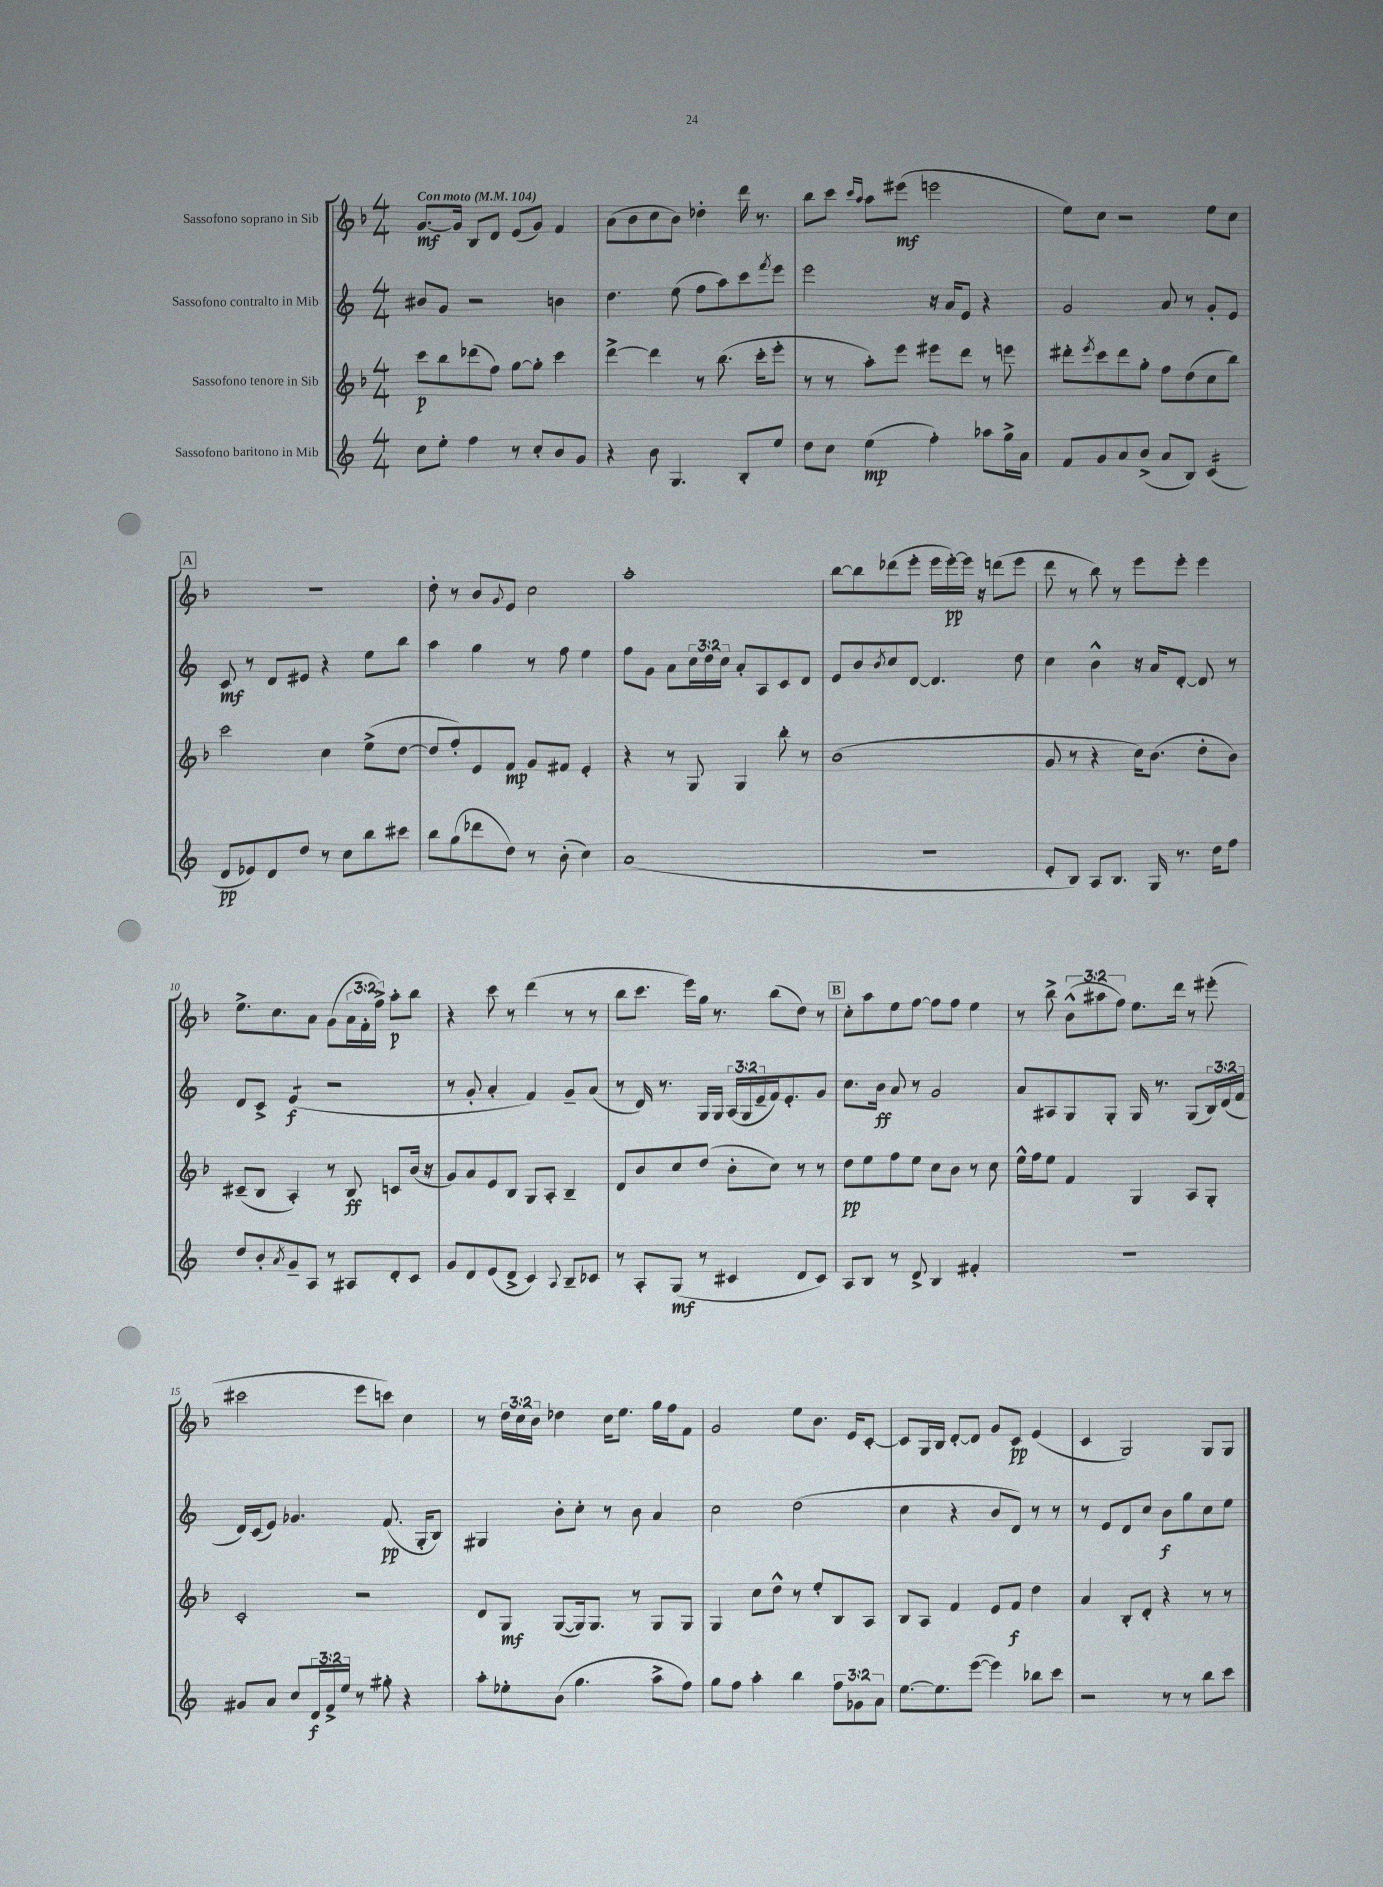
<<
\new StaffGroup <<
\new Staff = "s0" \with { instrumentName = "Sassofono soprano in Sib" } {
    \clef treble \key f \major \numericTimeSignature \time 4/4 \override Staff.TupletNumber.text = #tuplet-number::calc-fraction-text \tempo "Con moto" 4 = 104
    g'8.~\mf g'16 bes8 d'8 e'8( g'8) f'4 |
    a'8( bes'8 c''8 bes'8) des''4-. d'''16 r8. |
    bes''8 c'''8 \grace { c'''16 a''16 } a''8 eis'''8\mf( e'''2 |
    e''8) c''8 r2 e''8 c''8 |
    \mark \markup { \box "A" } R1 |
    d''8-. r8 bes'8 \appoggiatura { g'8 } e'8 c''2 |
    a''1-. |
    bes''8~ bes''8 des'''8( e'''8-. e'''16 e'''16~-.\pp) e'''16 r16 d'''8( e'''8 |
    d'''8 r8 bes''8) r8 e'''8 e'''8-. e'''4 |
    e''8.-> c''8. a'8 g'8( \tuplet 3/2 { a'16 f'16-. f''16->) } a''8-.\p bes''8 |
    r4 c'''8 r8 d'''4( r8 r8 |
    bes''8 c'''8. e'''16) g''16 r8. bes''8( d''8) r8 |
    \mark \markup { \box "B" } c''8-. a''8 e''8 f''8~ f''8 f''8 e''4 |
    r8 bes''8-> \tuplet 3/2 { bes'8-^( ais''8 f''8) } e''8. d'''16 r8 eis'''8-.( |
    cis'''2 e'''8 c'''8) c''4 |
    r8 \tuplet 3/2 { d''16 c''16 bes'16 } des''4 c''16 e''8. g''16 f''16 f'8 |
    g'2 e''8 bes'8. e'16 c'8~-. |
    c'8 g16 bes16 d'8~-. d'8 g'8 c'8\pp e'4( |
    c'4 g2) g8 g8 \bar "|." |
}
\new Staff = "s1" \with { instrumentName = "Sassofono contralto in Mib" } {
    \clef treble \key c \major \numericTimeSignature \time 4/4 \override Staff.TupletNumber.text = #tuplet-number::calc-fraction-text
    bis'8 g'8 r2 b'4 |
    d''4. e''8( f''8 a''8) c'''8 \acciaccatura { f'''8 } e'''8 |
    e'''2 r16 a'16 e'8 r4 |
    g'2 a'8 r8 g'8-. e'8 |
    \mark \markup { \box "A" } c'8\mf r8 d'8 eis'8 r4 e''8 b''8 |
    a''4 g''4 r8 f''8 e''4 |
    f''8 g'8 a'8 \tuplet 3/2 { c''16 d''16 c''16 } a'8-. a8 c'8 d'8 |
    e'8 b'8 \acciaccatura { b'8 } c''8 d'8~ d'4. d''8 |
    c''4 b'4-^ r16 a'16 d'8~-. d'8 r8 |
    d'8 c'8-> e'4:8\f( r2 |
    r8 g'8-. a'4-. f'4) g'8-- a'8( |
    r8 d'16) r8. g16 g16 \tuplet 3/2 { a16( g16 e'16-- } f'16) e'8.-. g'8 |
    \mark \markup { \box "B" } c''8. b'16\ff a'8 r8 g'2 |
    a'8 ais8 g8 g8-. g16 r8. g8( \tuplet 3/2 { b16) d'16( f'16 } |
    d'16) c'16( e'8) ges'4. f'8.\pp( g16-. b8) |
    gis4 b'8-. c''8-. r8 b'8 a'4 |
    c''2 d''2( |
    c''4 r4 b'8 d'8) r8 r8 |
    r8 e'8 d'8 c''8 b'8\f g''8 c''8 e''8 \bar "|." |
}
\new Staff = "s2" \with { instrumentName = "Sassofono tenore in Sib" } {
    \clef treble \key f \major \numericTimeSignature \time 4/4
    c'''8\p bes''8 des'''8( f''8) g''8~ g''8-. c'''4 |
    d'''4~-> d'''4 r8 bes''8.( c'''16-. e'''8-. |
    r8 r8 a''8-.) e'''8 eis'''8 d'''8 r8 e'''8 |
    dis'''8-. \acciaccatura { e'''8 } c'''8 dis'''8 g''8-. f''8 d''8( c''8 bes''8) |
    \mark \markup { \box "A" } c'''2 c''4 e''8->( d''8~ |
    d''8 f''8-.) e'8 f'8\mp g'8 fis'8 e'4-. |
    r4 r8 g8 g4 bes''8-. r8 |
    bes'1( |
    g'8 r8 r4 c''16) bes'8.( d''8-. bes'8) |
    cis'8--( bes8 a4-.) r8 bes8\ff c'8 bes'16( r16 |
    g'8) a'8 e'8 bes8 g8 a8-. bes4-- |
    d'8 bes'8 c''8 d''8( bes'8-. c''8) r8 r8 |
    \mark \markup { \box "B" } d''8\pp e''8 f''8 e''8 c''8 bes'8 r8 c''8 |
    e''16-^ f''16 e''8 f'4 g4 a8 g8-. |
    c'2-. r2 |
    d'8 g8\mf g8~( g16) g8. r8 g8 g8 |
    g4 c''8 d''8-^ r8 e''8-. bes8 a8 |
    bes8 a8 f'4 e'8 f'8\f d''4 |
    a'4 bes8-. d'8-. r4 r8 r8 \bar "|." |
}
\new Staff = "s3" \with { instrumentName = "Sassofono baritono in Mib" } {
    \clef treble \key c \major \numericTimeSignature \time 4/4 \override Staff.TupletNumber.text = #tuplet-number::calc-fraction-text
    c''8 e''8-. f''4 r8 c''8-. b'8 g'8 |
    r4 b'8 g4. b8-. e''8 |
    d''8 c''8 e''4\mp( f''4-.) aes''8 g''16-> a'16 |
    f'8 g'8 a'8 b'8->( a'8 b8) c'4:16( |
    \mark \markup { \box "A" } d'8\pp ees'8) d'8 d''8 r8 c''8 b''8 cis'''8 |
    b''8 g''8( des'''8 d''8) r8 b'8-.( c''4) |
    a'1( |
    R1 |
    e'8-. b8) a8 b8. g16 r8. d''16 f''8 |
    d''8 b'8-. \acciaccatura { a'8 } g'8-- a8 r8 ais8 d'8-. c'8 |
    g'8 d'8 e'8( d'8-> c'4) \appoggiatura { a8 } b8-- ces'8 |
    r8 a8-. g8\mf( r8 cis'4 d'8 cis'8) |
    \mark \markup { \box "B" } a8 b8 r8 d'8-> b4 fis'4-. |
    r1 |
    gis'8 a'8 c''8 \tuplet 3/2 { d'16\f f'16-> e''16 } r8 gis''8-. r4 |
    a''8-. ees''8-. b'8( g''4. a''8-> f''8) |
    g''8 f''8 a''4-. b''4 \tuplet 3/2 { f''8 ges'8 a'8 } |
    e''8.~ e''8. e'''8~( e'''4) bes''8 c'''8 |
    r2 r8 r8 b''8 c'''8 \bar "|." |
}
>>
>>
